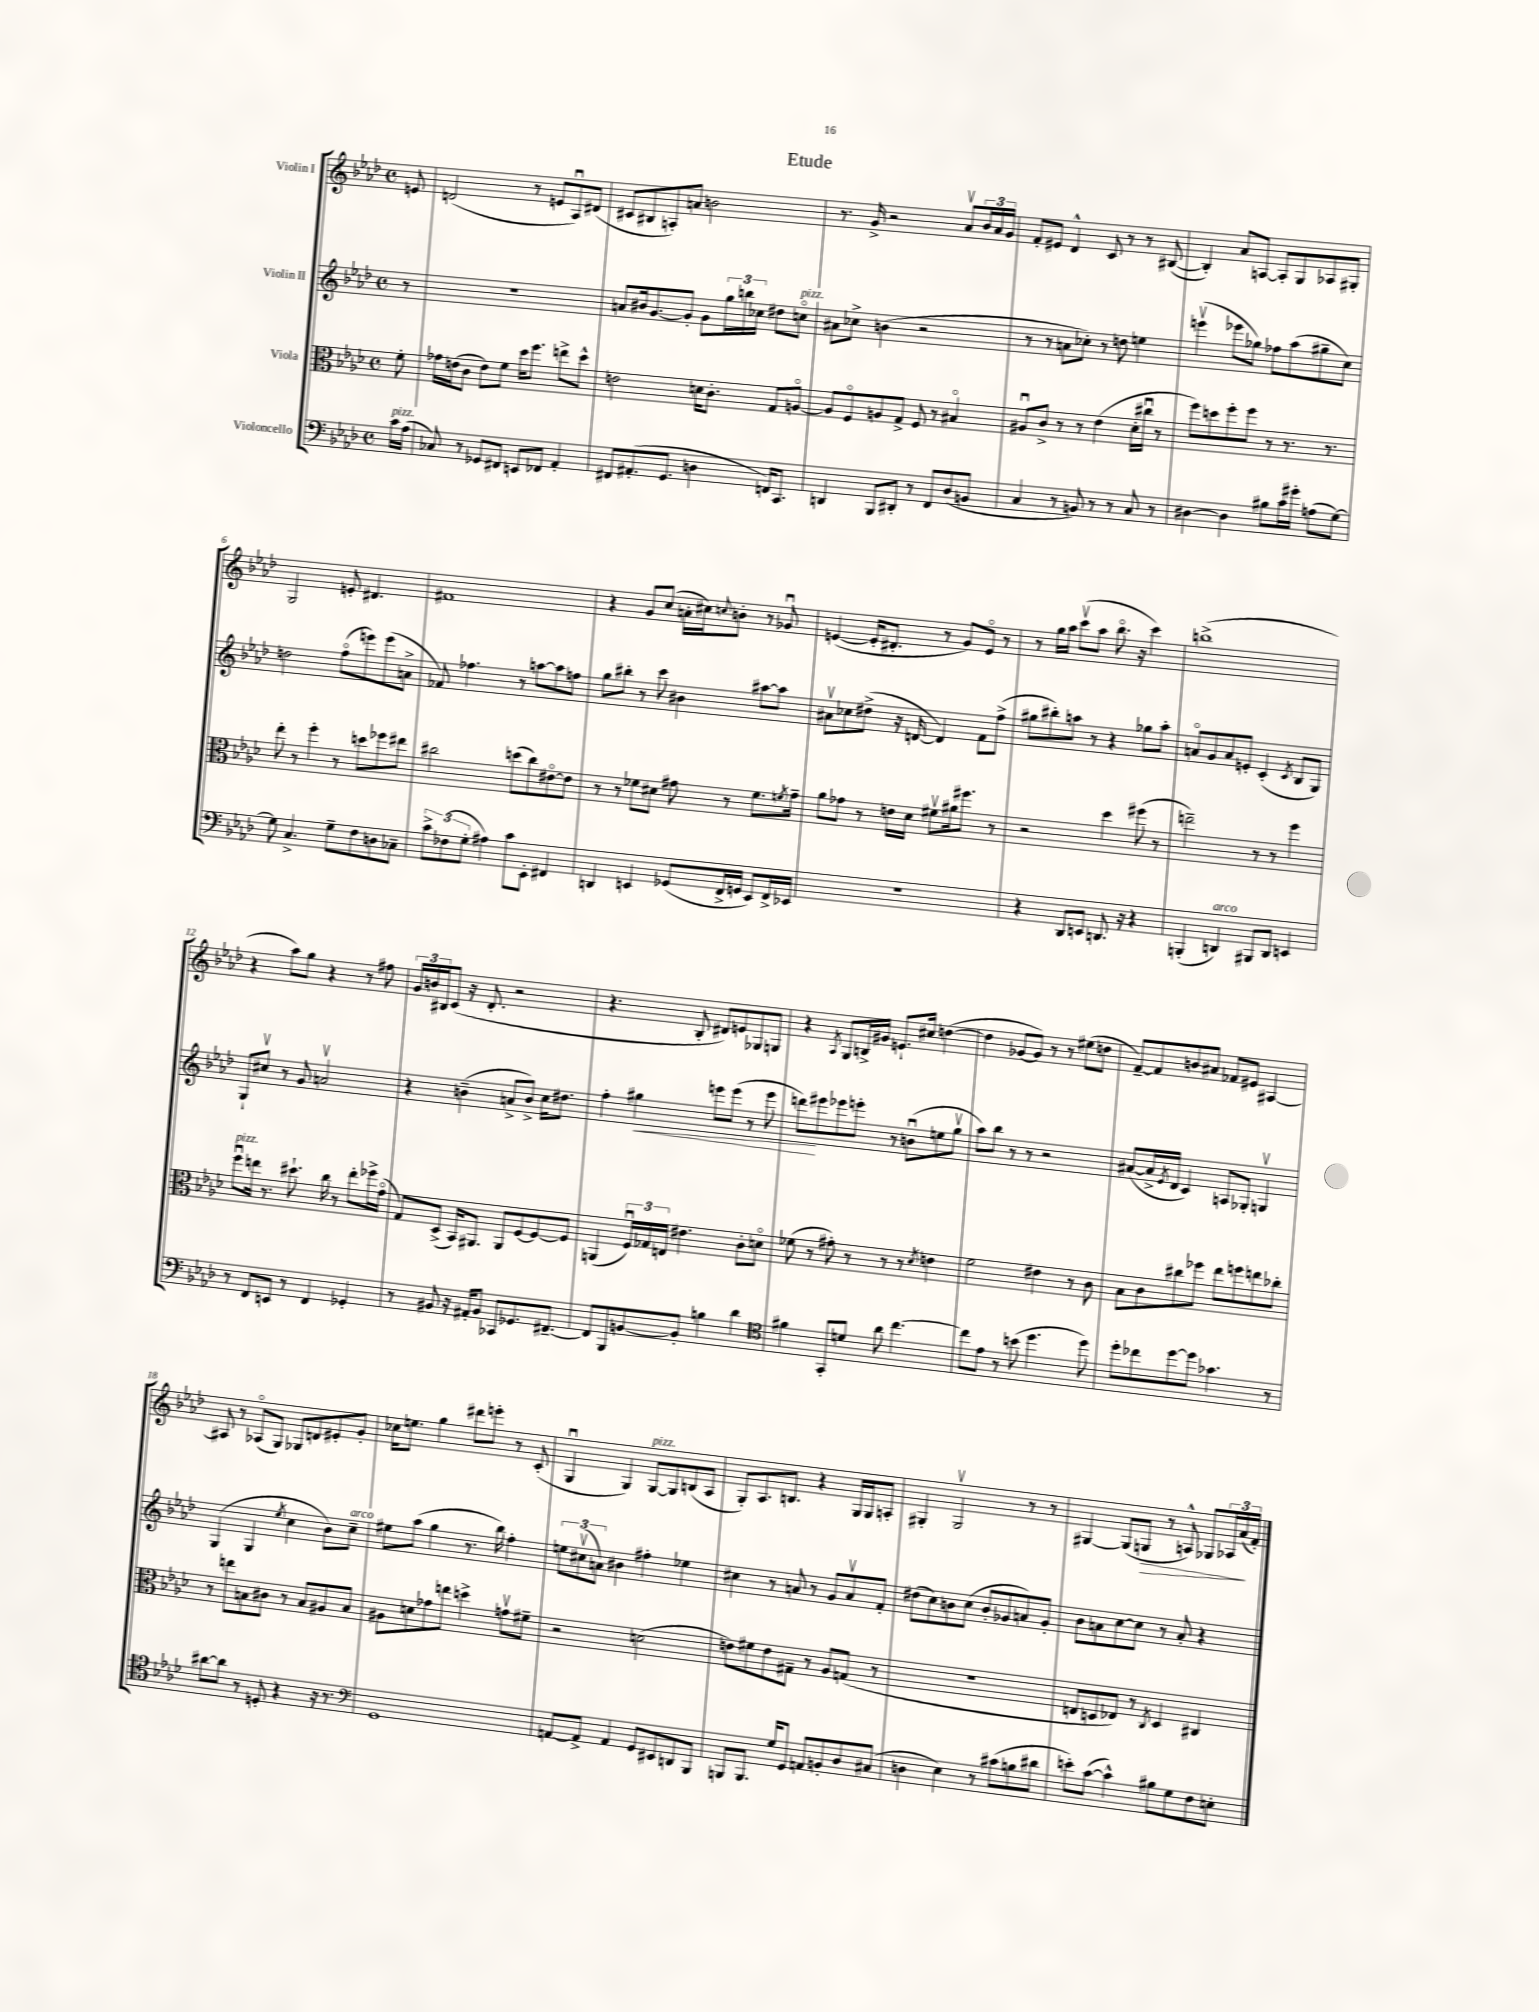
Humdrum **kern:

**kern	**kern	**kern	**kern
*staff4	*staff3	*staff2	*staff1
*clefF4	*clefC3	*clefG2	*clefG2
*k[b-e-a-d-]	*k[b-e-a-d-]	*k[b-e-a-d-]	*k[b-e-a-d-]
*M4/4	*M4/4	*M4/4	*M4/4
*met(c)	*met(c)	*met(c)	*met(c)
16c	8f'	8r	8e
(16A-	.	.	.
=	=	=	=
8C-)	16g-	1r	(2d
.	(16e	.	.
8r	8c	.	.
8GG-	8e)	.	.
8FF#	8f	.	.
8EE	16dd-	.	8r
.	8.ff	.	.
8FF-	.	.	8e
4AA-'	8ee^	.	8A-u)
.	8dd-^^	.	(8d#
=	=	=	=
8FF#	2e	8a	8c#
(8.AA#'	.	16b#	8B#
.	.	[8.g	.
.	.	.	8A')
8.GG	.	.	.
.	.	8g']	8a
4D	16d	8g	2b
.	8.c'	.	.
.	.	24gg	.
.	.	24bb	.
.	.	24cc-	.
16FF)	8G	8dd#	.
8.CC	.	.	.
.	[8Ao	8cco	.
=	=	=	=
4DD	8A]	8a#	8.r
.	8Fo	8cc-^	.
.	.	.	16g^
8BBB-	8A	(4b	2r
8DD#'	8G^	.	.
8r	8F	2r	.
8FF	8r	.	.
(8D-	4B#o	.	8a-v
8BB	.	.	24b-
.	.	.	24a-
.	.	.	24g
=	=	=	=
4C	8A#u	8r	8f'
.	8c^	8r	8e#
8r	8r	8a	4d-^^
8BB)	8r	8cc-')	.
8r	(4e-	8r	8c
8r	.	8dd	8r
8C	16d-'	4ee	8r
.	16cc#u	.	.
8r	8r	.	([8B#
=	=	=	=
[4D#	8ff)	(4eeev	4B#'])
.	8dd	.	.
4D#]	8ff'	8eee-	8a-
.	8ff	8gg-)	[8A
8B#	8r	8ff-	8A']
16c	8.r	(8aa-	8G
16g#'	.	.	.
(8A	.	8gg#~	8A-
.	8.r	.	.
[8G)	.	8cc)	8G#'
=	=	=	=
8G]	8ee-'	2dd	2G
4.C^	8r	.	.
.	4ff'	.	.
8G~	8r	(8ffo	8e'
8F	8dd	8eee)	4.d#
8D	8ff-	(8eee	.
8C-~	8ee#	8a^	.
=	=	=	=
12c^	2cc#	8f-)	1f#
(12F-	.	.	.
.	.	4.ff-	.
12G'	.	.	.
4A#)	.	.	.
8c	(8dd	8r	.
8EE-'	8cc#)	[8aa	.
4FF#	[8e#o	8aa]	.
.	8e#]	8ff	.
=	=	=	=
4DD	8r	8gg	4r
.	8r	8bb#'	.
4EE	8f-	8r	8g
.	8d#	8ccc	(8cc
(8GG-	8g#	4b#	16a'
.	.	.	16cc#)
.	.	.	8qqcc
16FF^	8r	.	8b'
16GG	.	.	.
8EE)	8.f-	[8aa#	8r
16FF^	.	8aa#]	8g-u
.	8qf	.	.
16EE-	16g#~	.	.
=	=	=	=
1r	8a-	8a#v	([4e
.	8g-	8cc-	.
.	8r	(8dd#^	16e']
.	.	.	8.d#'
.	16e	16r	.
.	16d-	[16d	.
.	8f#v	4d])	8r
.	16a#	.	8g)
.	8.ff#	.	.
.	.	8f	8eo
.	8r	(8ff^	8r
=	=	=	=
4r	2r	8gg#	8r
.	.	8bb#')	16gg
.	.	.	16aa-
8DD-	.	8aa	(8cccv
8EE	.	8r	8aa-
8.DD	4dd-	4r	8.bb-o
16r	.	.	16r
4r	(8ff#	8gg-	4ccc)
.	8r	8aa'	.
=	=	=	=
(4BBB'	2ee~)	8ao	(1bb^
.	.	8g	.
4DD)	.	8a	.
.	.	8e'	.
8BBB#	8r	(4c'	.
8DD	8r	.	.
.	.	8qc	.
4EE	4ff	8B-	.
.	.	8G)	.
=	=	=	=
8r	8ffu	8G`	4r
8FF	16ee	8cc#v	.
.	8.r	.	.
8EE	.	8r	8aa-)
8r	8.dd#`	8g	8gg
4FF	.	2av	4r
.	16cc	.	.
.	8r	.	.
4GG-'	8ee'	.	8r
.	16ff-^	.	8ff#
.	(16go	.	.
=	=	=	=
8r	8G)	4r	24g
.	.	.	24b
.	.	.	24B#
8BB#	(8D-^	.	(8c
16r	16BB-)	(4b~	16r
16AA#'	8.AA#	.	8.d-'
8BB#	.	.	.
8CC-	8AA#	8a^	2r
8.GG-	[8F	8b^)	.
.	8F_	16cc	.
[8.FF#~	.	8.dd#	.
.	8F]	.	.
=	=	=	=
8FF#]	(4AA	4ff'	4.r
8BBB-	.	.	.
[8BB	24Fu)	4gg#	.
.	24G-	.	.
.	24E	.	.
8BB']	4.e#	.	8B-'
4B	.	8eee	8d#)
.	.	(8eee	8e
4d-	8c'	8r	8G-
.	8do	8eee	8G
=	=	=	=
*clefC4	*	*	*
4f#	(8f-	8ddd)	4r
.	8r	8eee#	.
.	.	.	8qA-
8GG'	8g#')	8eee-	8G
8d	8r	8eee'	16B^
.	.	.	16g#
8a-	8r	8r	8.e`
[4.cc	8r	(8bu	.
.	.	.	16cc#
.	8qd-	.	.
.	4e	8ee	([4dd
.	.	8ggv	.
=	=	=	=
8cc]	2f	8aa-)	4dd]
8e-	.	8bb-	.
8r	.	8r	[8g-
(8b	.	8r	8g-])
4.dd-	4e#	2r	8r
.	.	.	8r
.	8r	.	(8ee#
8dd-)	8c	.	8dd
=	=	=	=
8dd-'	8B-	([8a#	[8f~)
8cc-	8c	16a#^]	8f]
.	.	8qe-	.
.	.	16d-	.
[8dd-	8cc#	4c)	8b
8dd-]	8ff-	.	8a#
4.g-	8ee-	8A	8f-
.	8ff	8G-'	8e#
.	8ee	4Gv	[4A#
8r	8cc-'	.	.
=	=	=	=
[8a#	8r	(4G	8A#]
8a#]	8ee	.	8r
8r	8B	4G	(8A-o
8D'	8c#	.	8G)
.	.	8qee-	.
4r	8r	4cc	8G-
.	8B	.	8d
16r	8A#	8b-)	8e#'
8.r	.	.	.
.	8B	8cc~	8g'
=	=	=	=
*clefF4	*	*	*
1GG	8A#	8ee#	16cc-
.	.	.	8.ee
.	8d	(8aa-	.
.	8g-	4gg	4gg
.	8ee	.	.
.	4dd^	8.r	8ddd#
.	.	.	8eee'
.	.	16bb-)	.
.	8gv	4ff'	8r
.	8f#~	.	(8c'
=	=	=	=
[8AA	2r	12ee	4Gu
.	.	(12cc#v	.
8AA^]	.	.	.
.	.	12a)	.
4AA	.	4b#	4G)
8GG	(2d	4ff#'	[8G
8EE#	.	.	8G]
8DD	.	4ee-	(8B
8BBB-	.	.	8A-
=	=	=	=
8BBB	8e)	4cc#	8G')
8.BBB	8f#	.	8.A-
.	8e	8r	.
16G	.	.	8.B
8GG	8G#~	8a	.
8AA	8r	8r	4r
8BB'	8A-	8g	.
8D-	(8G	8av	16G
.	.	.	16G
(8C#	8r	8f'	8A'
=	=	=	=
4D	1r	(8dd#	4G#'
.	.	8cc)	.
4E-)	.	8b	2G#v
.	.	(8cc	.
8r	.	8b'	.
(8c#	.	8g-	.
8B	.	8a)	8r
8d#	.	8g-'	8r
=	=	=	=
8e')	8E	8b-	[4G#
([8c	8D	8a	.
4c^^])	8E-)	[8cc	(8G#]
.	8r	8cc]	8G
.	8qC	.	.
8B#	4D	8r	8r
8G	.	8a'	8A^^)
8F	4C#	4r	8G-
8E'	.	.	24A-
.	.	.	(24a-
.	.	.	24f')
==	==	==	==
*-	*-	*-	*-
